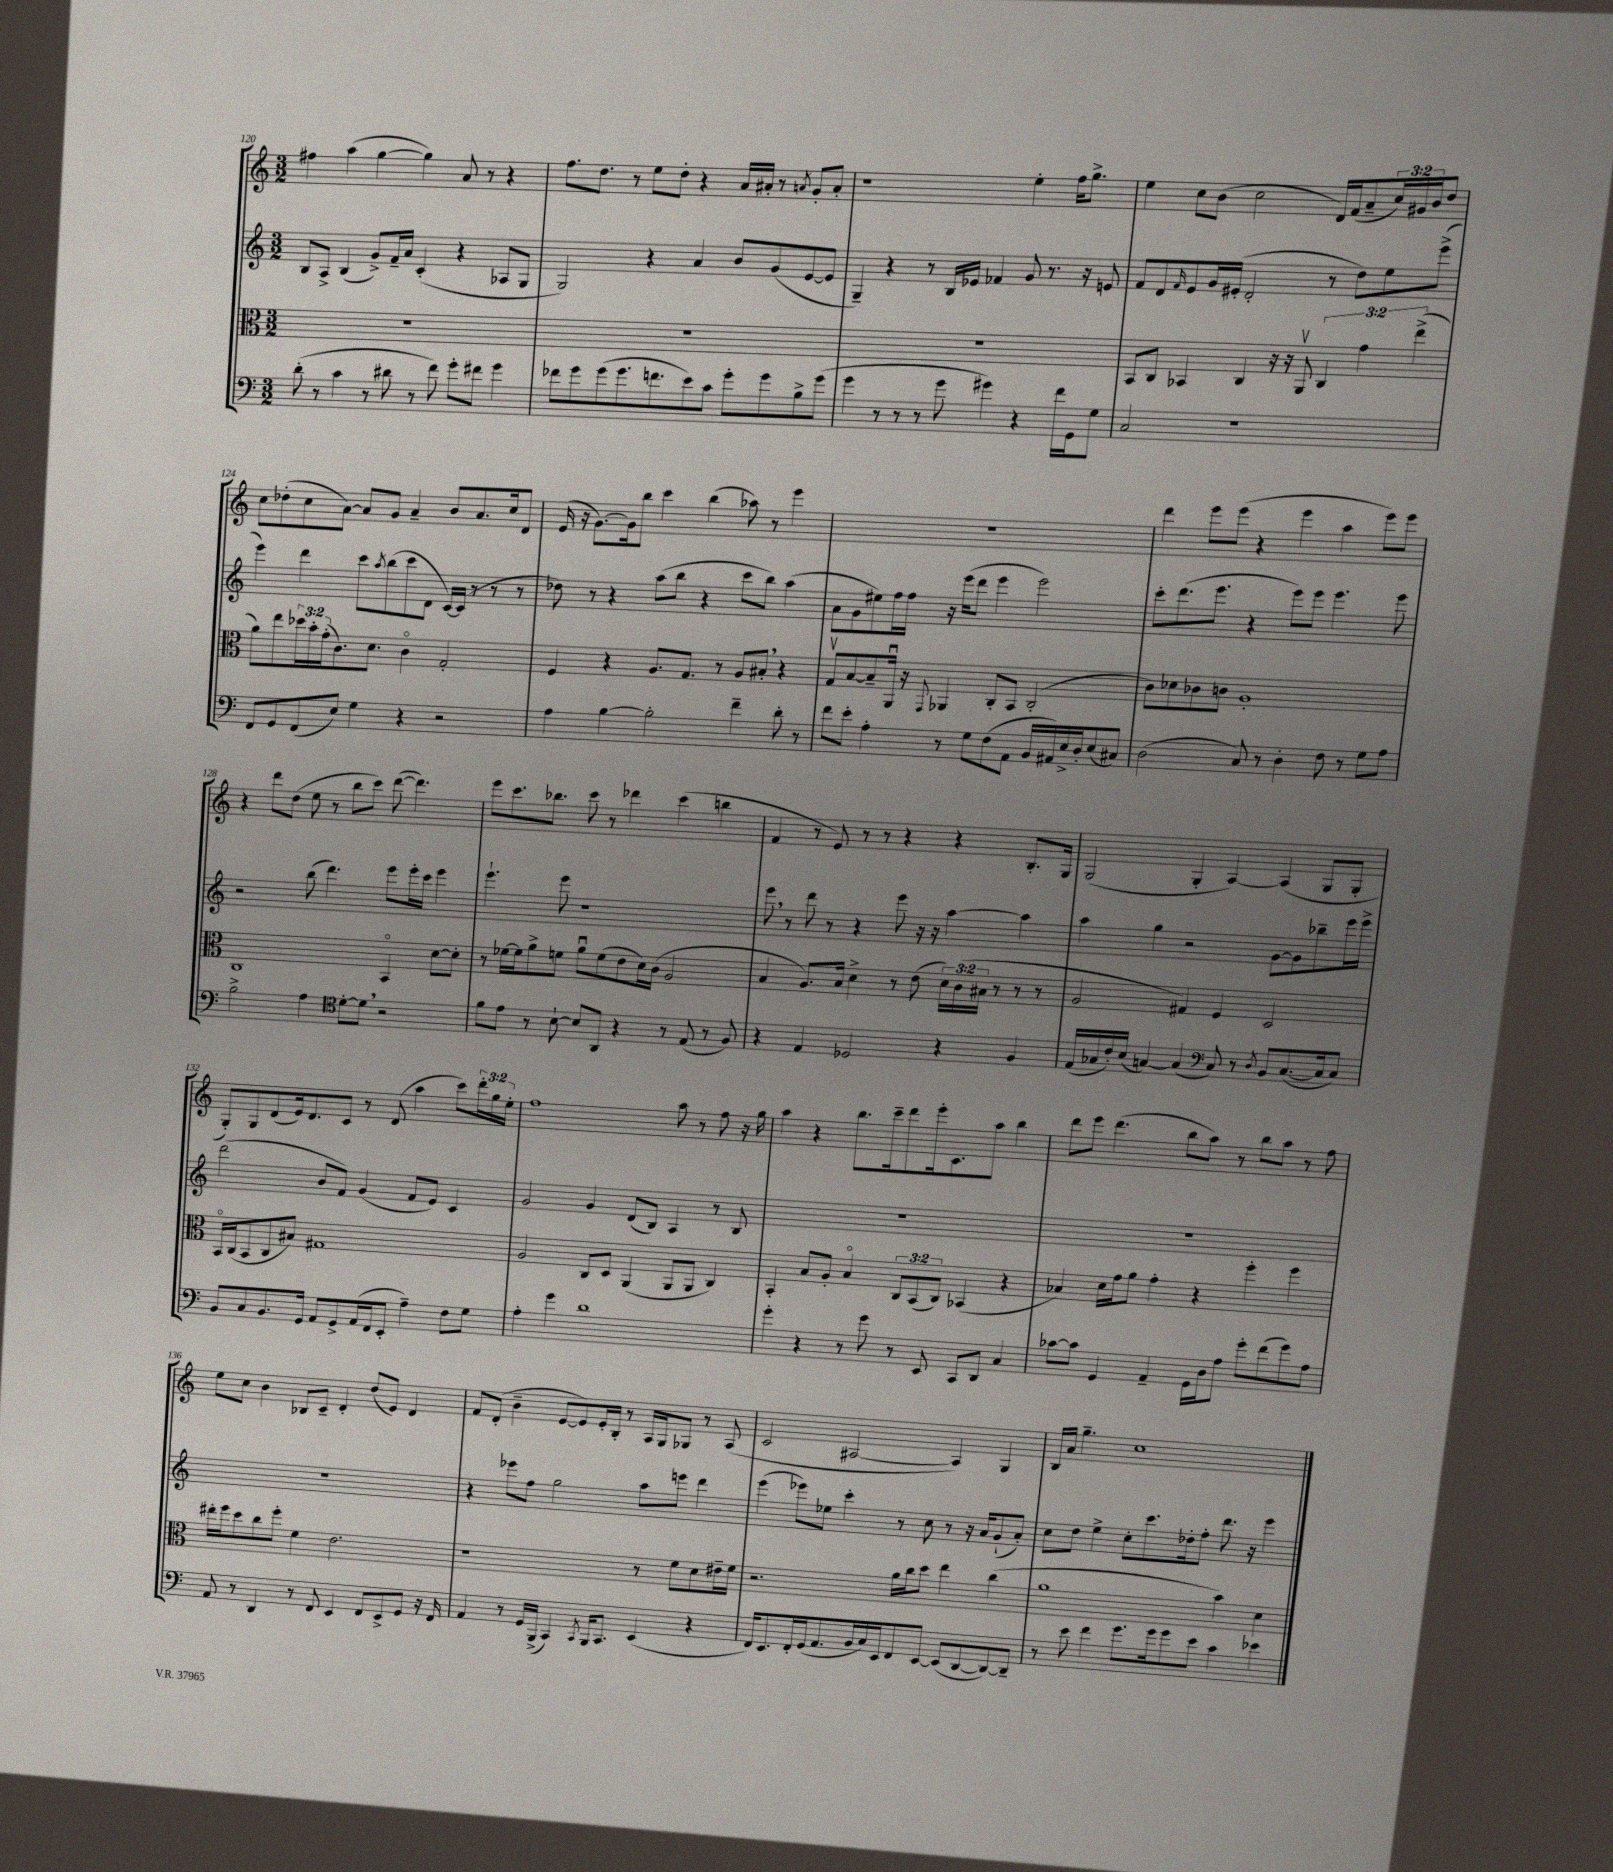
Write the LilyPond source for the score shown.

<<
\new StaffGroup <<
\new Staff = "s0" {
    \clef treble \key c \major \numericTimeSignature \time 3/2 \override Staff.TupletNumber.text = #tuplet-number::calc-fraction-text
    fis''4 a''4( g''4~ g''4) a'8 r8 r4 |
    f''8. d''8. r8 e''8 d''8-. r4 a'16 ais'16-. r8 \acciaccatura { a'8 } g'8-. a'8-. |
    r1 e''4-. f''16 g''8.-> |
    e''4 c''8 b'8( c''2 d'16) f'16( a'8-- \tuplet 3/2 { c''16) gis'16 b'16 } d''8 |
    c''8 des''8-.( c''8 a'8~) a'8 g'8 a'4-- b'8 a'8. c''16 d'8 |
    e'16( r16 g'8.~) g'16 b''8 c'''4 b''4( aes''8) r8 e'''4 |
    R1. |
    d'''4 e'''8 e'''8( r4 e'''4 a''4 e'''8) e'''8 |
    r4 d'''8 d''8( e''8 r8 b''8 c'''8) d'''8~( d'''4.) |
    e'''8 c'''8. bes''8. c'''8 r8 des'''4 c'''4( b''4 |
    f'4 r8 e'8) r8 r8 r4 r4 b8.-. g16 |
    g2( g4-. a4~) a4( g8 g8-. |
    g8-.) g8 d'8( e'16) d'8. c'8 r8 d'8( a''4 c'''8) \tuplet 3/2 { d'''16-. g''16 e''16-. } |
    f''1 a''8 r8 f''8 r16 g''16 |
    a''4 r4 b''8. c'''16-- d'''8 e'''16-. c'8. a''8 b''4 |
    d'''8 e'''8 d'''4.( b''8 a''8) r8 b''8 a''8 r8 f''8 |
    e''8 c''8 b'4 bes8 c'8-- d'4-. d''8( e'8) d'4 |
    f'8 d'8-.( b'4-- e'8~ e'8) e'16-. b16-. r8 a16 g16 ges8 r8 a8( |
    c'2 ais2~ ais4) g4 |
    b16 a'16 g''4.-- c''1 \bar "|." |
}
\new Staff = "s1" {
    \clef treble \key c \major \numericTimeSignature \time 3/2
    b8 a8-> b4( g'8->) f'16-- a'16 c'4-.( r4 aes8 g8 |
    g2) r4 a'4 b'8 g'8( e'8~ e'8 |
    g4--) r4 r8 b16 ees'16 fes'4 g'8 r8. r16 e'8 |
    f'8 d'8 \grace { f'16 } e'8 g'16 eis'16-.( d'2-. r8 d''8) e''8 e'''8->( |
    e'''4) d'''4 c'''8 \acciaccatura { a''8 } b''8( c'''8 d'8 c'16~) c'16( r8 r8 r8 |
    des''8) r8 r4 a''8( b''8 r4 c'''8 b''8) a''4( |
    a'8 g'8 eis''8) f''16 f''16 r16 e'''16( d'''8 e'''4 e'''2) |
    c'''8-. d'''8.( e'''8. r4 e'''8) e'''8 e'''4. e'''8 |
    r2 b''8( d'''4.) e'''8 e'''16-. c'''16 e'''4 |
    e'''4.-! e'''8 r1 |
    e'''8 \breathe r8 d'''8 r8 r4 e'''8 r16 r16 a''4~ a''4 |
    a''4 g''4 r2 g'8~ g'8 bes''8-- e'''16 e'''16-> |
    d'''2( b'8 f'8) g'4( f'8 e'8) c'4 |
    g'2 g'4 d'8( b8) a4 r8 b8 |
    R1. |
    R1. |
    R1. |
    r4 ees'''8 f''8 g''2 a''8 e'''8 d'''4 |
    e'''4( ees'''8) ees''8 c'''4-. r8 c''8 r8 r16 a'16 g'8-!( a'8-.) |
    c''8 d''8 e''4-> c''8-. c'''8. des''16-. f''8-. d'''8. r16 e'''4 \bar "|." |
}
\new Staff = "s2" {
    \clef alto \key c \major \numericTimeSignature \time 3/2 \override Staff.TupletNumber.text = #tuplet-number::calc-fraction-text
    R1. |
    R1. |
    R1. |
    b,8 c8 bes,4 c4 r16 r16 a,8\upbow \tuplet 3/2 { c4 g'4 e''4->( } |
    a'8) e''8 \tuplet 3/2 { des''16 b'16-. g'16-.( } c'8.) d'8. c'4\flageolet g2-. |
    f4 r4 a8. g8. r8 a8 bis8-. \breathe r4 |
    g8\upbow b8~ b8-- a,16\downbow r16 \appoggiatura { g,8 } aes,4 c8-. b,8 c2-.( |
    c'8) des'8 ces'8 c'8 a1-. |
    c1 b,4\flageolet d'8~ d'8-. |
    r8 fes'16~ fes'16 a'8-> f'8 a'8\downbow f'8( e'8 d'16) c'16( a2 |
    b4 a8.) b16 d'4-> r8 e'8( \tuplet 3/2 { d'16) c'16( bis16 } r8 r8 r8 |
    a2 gis4) f4 d2 |
    b,16\flageolet c16( b,8 c8 bis8) gis1 |
    a2 c8 d8 a,4( a,8 a,8 c4) |
    b,4-. b8 a8-. b4\flageolet \tuplet 3/2 { c8 b,8( c8) } bes,4( r4 |
    bes4) d'16 g'16 a'8 g'4-. r4 f''4-. f''4 |
    eis''16-. f''16 d''8 c''8 f''8-. f'4 e'2. |
    r1 r8 f'8 d'8 eis'16-- f'16 |
    r2. a'16 c''16 d''8 e''4 c''4( |
    a'1 b'4) d'4 \bar "|." |
}
\new Staff = "s3" {
    \clef bass \key c \major \numericTimeSignature \time 3/2
    d'8-.( r8 c'4 r8 dis'8 r8 f'8) g'8-. fis'8 g'4 |
    fes'8 g'8 g'8( g'8. f'8. e'8) c'8 g'8-. g'8 b8-> g'8( |
    g'4 r8 r8 r8 g'8 gis'4) r4 f'16 g,16 g8 |
    c2 r1 |
    f,8 g,8 f,8( e8) g4 r4 r2 |
    a4 b4~ b2-. f'4-- d'8-. r8 |
    f'8 e'8-. a4-. r8 g8 f8( a,8 b,16 ais,16) e16-> d16-. e8( cis8) |
    d2( c8) r8 d4-. f8 r8 g8 a8 |
    b2-> a4 \clef tenor d'8~-. d'8 \breathe r2 |
    f'8 e'8 r8 b8~-! b8 a,8 r4 r8 e8( r8 f8) |
    r4 e4 des2 r4 f4 |
    e16( ges16 c'16-.) b16( g4~) g4( \clef bass c8) r8 \acciaccatura { d8 } b,8 c8.~( c16 c8) |
    b,8 c8 b,8. g,16 a,8 g,8-> a,16( f,16 e,8-. a4--) f8 g8 |
    a4-. g'4 d'1 |
    g'4-. r4 r8 g'8 r8 e,8 c,8 d,8 c4 |
    ces'8~ ces'8 g,4 a,4-- g,16 d16 a8 g'8-. f'8( g'8) a8 |
    a,8 r8 d,4 r8 f,8 e,4 f,8 e,8-> g,8 r16 f,16 |
    a,4 r8 g,16 b,,16->( c,4) \acciaccatura { c,8 } b,,16 c,8. e,4( r4 |
    f,16) e,8. f,16-. g,16( a,8. b,16 c16) e,16 f,8 e,8~ e,8( d,8~ d,8~) d,8-- |
    r8 e'8 f'4 g'8. g'16 g'8 e'8 c'4 ees'4 \bar "|." |
}
>>
>>
\layout { \context { \Score currentBarNumber = #120 } }
